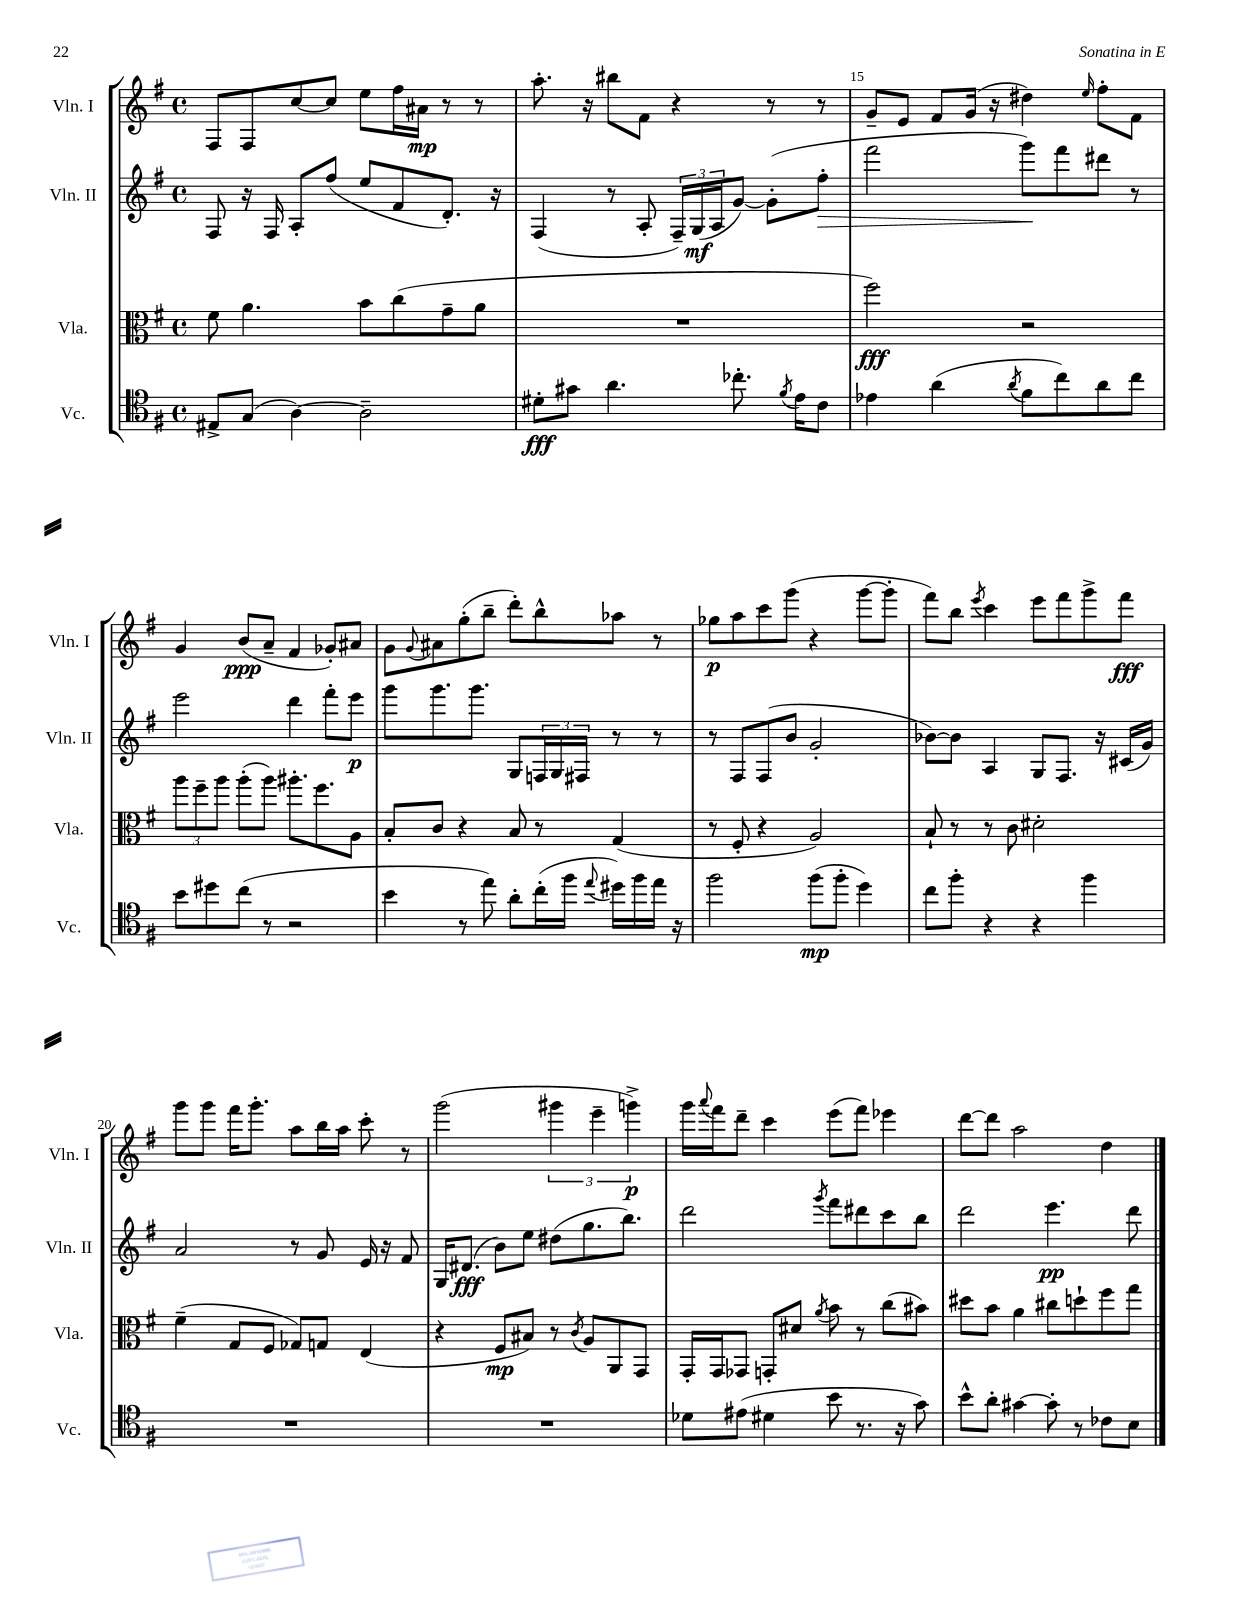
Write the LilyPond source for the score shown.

<<
\new StaffGroup <<
\new Staff = "s0" \with { instrumentName = "Vln. I" shortInstrumentName = "Vln. I" } {
    \clef treble \key g \major \defaultTimeSignature \time 4/4
    fis8 fis8 c''8~ c''8 e''8 fis''16 ais'16\mp r8 r8 |
    a''8.-. r16 bis''8 fis'8 r4 r8 r8 |
    g'8-- e'8 fis'8 g'16( r16 dis''4) \grace { e''16 } fis''8-. fis'8 |
    g'4 b'8\ppp( a'8-- fis'4 ges'8-.) ais'8 |
    g'8 \appoggiatura { g'8 } ais'8 g''8-.( b''8-- d'''8-.) b''8-^ aes''8 r8 |
    ges''8\p a''8 c'''8 g'''8( r4 g'''8~ g'''8-. |
    fis'''8) b''8 \acciaccatura { e'''8 } c'''4 e'''8 fis'''8 g'''8-> fis'''8\fff |
    g'''8 g'''8 fis'''16 g'''8.-. a''8 b''16 a''16 c'''8-. r8 |
    g'''2( \tuplet 3/2 { gis'''4 e'''4-- g'''4->\p) } |
    g'''16 \appoggiatura { a'''8 } fis'''16 d'''8-- c'''4 e'''8( fis'''8) ees'''4 |
    d'''8~ d'''8 a''2 d''4 \bar "|." |
}
\new Staff = "s1" \with { instrumentName = "Vln. II" shortInstrumentName = "Vln. II" } {
    \clef treble \key g \major \defaultTimeSignature \time 4/4
    fis8 r16 fis16 a8-. fis''8( e''8 fis'8 d'8.-.) r16 |
    fis4( r8 a8-. \tuplet 3/2 { fis16--) g16\mf( a16 } g'8~) g'8-.( fis''8-.\> |
    fis'''2 g'''8\!) fis'''8 dis'''8 r8 |
    e'''2 d'''4 fis'''8-. e'''8\p |
    g'''8 g'''8. g'''8. g8 \tuplet 3/2 { f16 g16 fis16 } r8 r8 |
    r8 fis8 fis8( b'8 g'2-. |
    bes'8~) bes'8 a4 g8 fis8. r16 cis'16( g'16) |
    a'2 r8 g'8 e'16 r16 fis'8 |
    g16 dis'8.\fff( b'8) e''8 dis''8( g''8. b''8.) |
    d'''2 \acciaccatura { g'''8 } fis'''8 dis'''8 c'''8 b''8 |
    d'''2 e'''4.\pp d'''8 \bar "|." |
}
\new Staff = "s2" \with { instrumentName = "Vla." shortInstrumentName = "Vla." } {
    \clef alto \key g \major \defaultTimeSignature \time 4/4
    fis'8 a'4. b'8 c''8( g'8-- a'8 |
    R1 |
    fis''2\fff) r2 |
    \tuplet 3/2 { a''8 fis''8-- a''8 } a''8-.( a''8) ais''8.-. fis''8. a8 |
    b8-. c'8 r4 b8 r8 g4( |
    r8 fis8-. r4 a2) |
    b8-! r8 r8 c'8 dis'2-. |
    fis'4--( g8 fis8 ges8) g8 e4( |
    r4 fis8\mp bis8) r8 \acciaccatura { c'8 } a8 a,8 g,8 |
    g,16-. g,16 ges,8 g,8-. dis'8 \acciaccatura { a'8 } b'8 r8 c''8( bis'8) |
    dis''8 b'8 a'4 cis''8 d''8-! fis''8 g''8 \bar "|." |
}
\new Staff = "s3" \with { instrumentName = "Vc." shortInstrumentName = "Vc." } {
    \clef tenor \key g \major \defaultTimeSignature \time 4/4
    eis8-> g8( a4~) a2-- |
    dis'8-.\fff gis'8 a'4. ces''8.-. \acciaccatura { fis'8 } e'16 c'8 |
    ees'4 a'4( \acciaccatura { a'8 } fis'8 c''8) a'8 c''8 |
    b'8 dis''8 c''8( r8 r2 |
    b'4 r8 e''8) a'8-. c''16-.( fis''16 \appoggiatura { e''8 } dis''16) fis''16 e''16 r16 |
    fis''2 fis''8\mp( fis''8-. d''4) |
    c''8 fis''8-. r4 r4 fis''4 |
    R1 |
    R1 |
    des'8 eis'8( dis'4 b'8 r8. r16 g'8) |
    b'8-^ a'8-. gis'4~ gis'8-. r8 ces'8 b8 \bar "|." |
}
>>
>>
\layout { \context { \Score currentBarNumber = #13 \override BarNumber.break-visibility = ##(#f #t #t) barNumberVisibility = #(every-nth-bar-number-visible 5) } }
